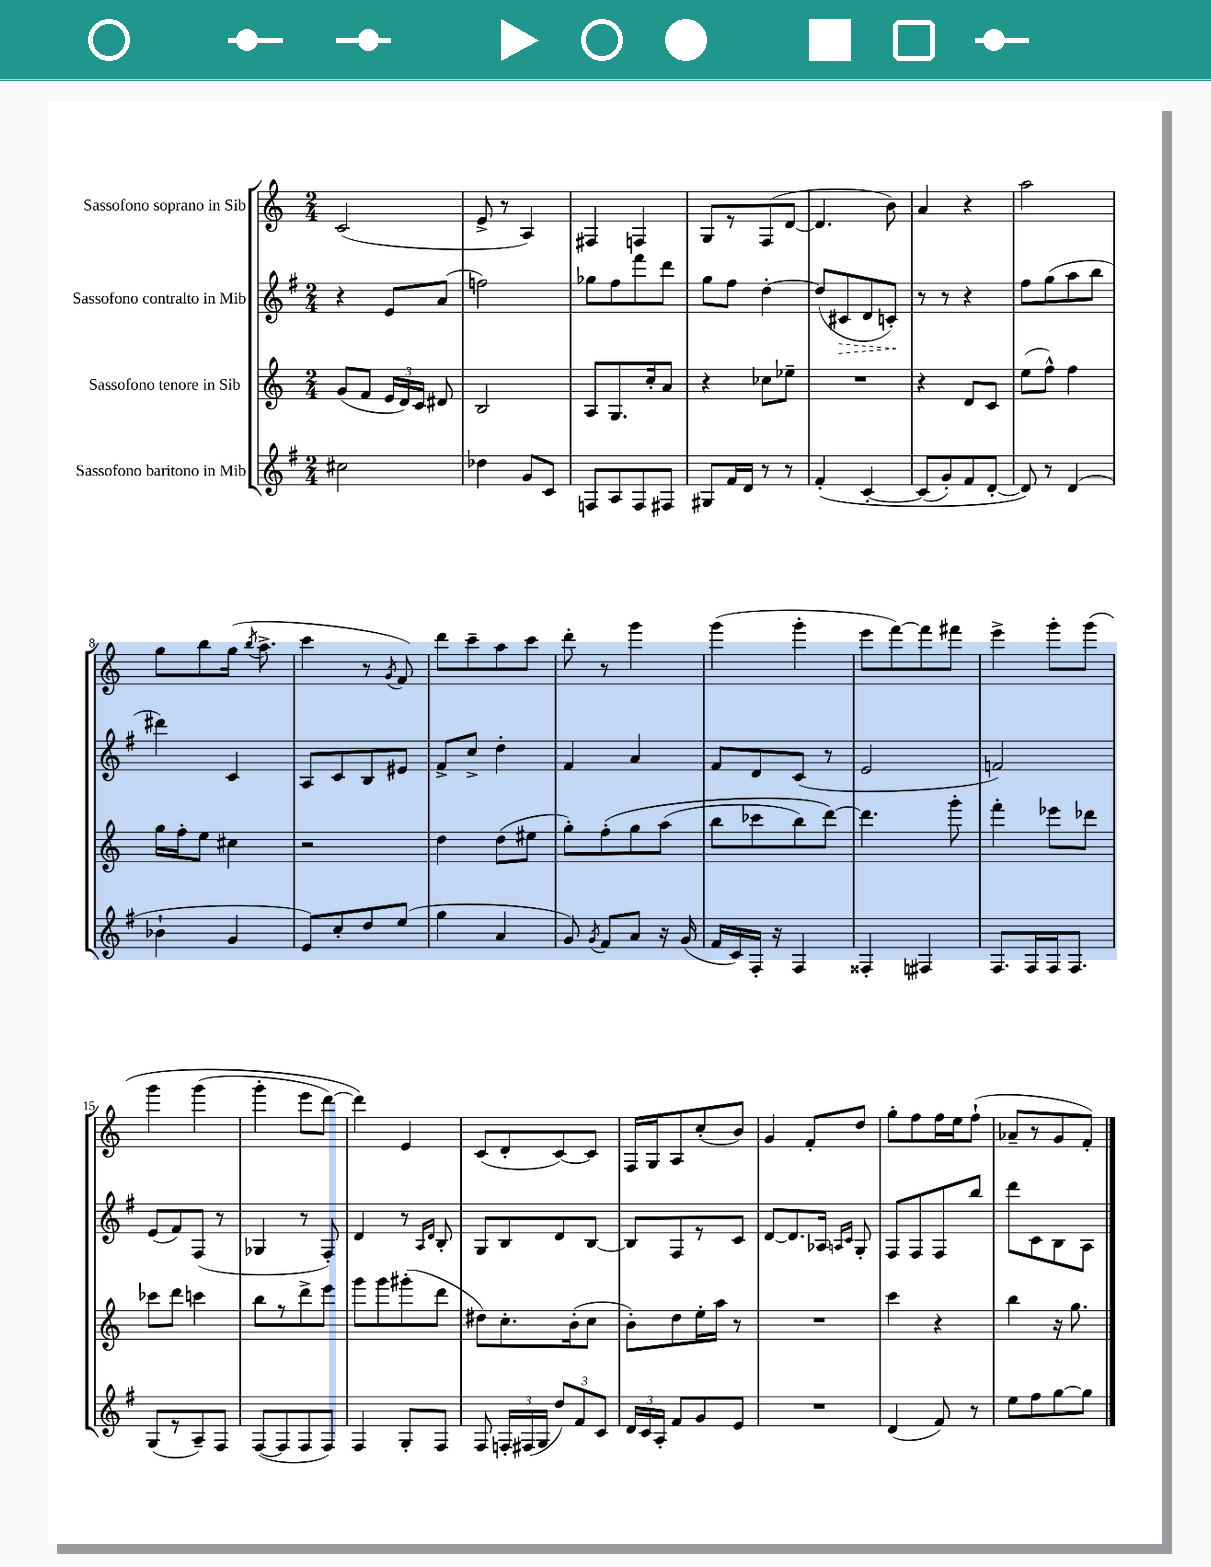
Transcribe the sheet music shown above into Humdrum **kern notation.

**kern	**kern	**kern	**kern
*staff4	*staff3	*staff2	*staff1
*clefG2	*clefG2	*clefG2	*clefG2
*k[f#]	*k[]	*k[f#]	*k[]
*M2/4	*M2/4	*M2/4	*M2/4
2cc#	(8g	4r	(2c
.	8f	.	.
.	24e	8e	.
.	24d)	.	.
.	24c	.	.
.	8d#	(8a	.
=	=	=	=
4dd-	2B	2ff)	8e^
.	.	.	8r
8g	.	.	4A)
8c	.	.	.
=	=	=	=
8F	8A	8gg-	4F#
8A	8.G	8ff#	.
8F	.	8fff#	4F
.	16cc'	.	.
8F#	8a	8ddd	.
=	=	=	=
8G#	4r	8gg	8G
16f#	.	8ff#	8r
16d	.	.	.
8r	8cc-	[4dd'	(8F
8r	8ee-~	.	[8d
=	=	=	=
&(4f#'	2r	(8dd]	4.d]
.	.	8c#	.
[4c'	.	8d	.
.	.	8c')	8b)
=	=	=	=
(8c]	4r	8r	4a
8g')	.	8r	.
8f#	8d	4r	4r
[8d'	8c	.	.
=	=	=	=
8d]&)	(8ee	8ff#	2aa
8r	8ff^^)	(8gg	.
(4d	4ff	8aa	.
.	.	8bb	.
=	=	=	=
4b-`	16gg	4ddd#)	8gg
.	16ff'	.	.
.	8ee	.	8bb
4g	4cc#	4c	(16gg
.	.	.	8qbb
.	.	.	8.aa^
=	=	=	=
8e)	2r	8A	4ccc
8cc'	.	8c	.
8dd	.	8B	8r
.	.	.	8qg
(8ee	.	8e#	8f)
=	=	=	=
4gg	4dd	8f#^	8ddd
.	.	8cc^	8ccc~
4a	(8dd	4dd'	8aa
.	8ee#	.	8ccc
=	=	=	=
8g)	8gg')	4f#	8ddd'
8qg	.	.	.
8f#	&(8ff'	.	8r
8a	8gg	4a	4ggg
16r	(8aa	.	.
(16g	.	.	.
=	=	=	=
16f#	8bb	8f#	(4ggg
16c)	.	.	.
16F#'	8ccc-	8d	.
16r	.	.	.
4F#	8bb)	(8c	4ggg'
.	[8ddd&)	8r	.
=	=	=	=
4F##'	4.ddd]	2e	8eee
.	.	.	[8fff)
4F#	.	.	8fff]
.	8ggg'	.	8fff#
=	=	=	=
8.F#	4fff'	2f)	4eee^
16F#	.	.	.
16F#	8eee-	.	8ggg'
8.F#	.	.	.
.	8ddd-	.	&(8ggg
=	=	=	=
(8G	8ccc-	(8e	4ggg
8r	8ddd	8f#)	.
8A~)	4ccc	(8F#	(4ggg
8F#	.	8r	.
=	=	=	=
([8F#	8bb	4G-	4ggg'
8F#]	8r	.	.
8F#	8ddd^	8r	8eee
8F#)	8eee	8F#')	[8ddd)
=	=	=	=
4F#	8ggg	4d	4ddd]&)
.	8ggg	.	.
8G'	(8ggg#'	8r	4e
.	.	16qqA	.
.	.	16qqd	.
8F#	8ddd	8B'	.
=	=	=	=
8F#	8dd#)	8G	(8c
24F'	8.cc'	8B	8d'
(24F#	.	.	.
24G	.	.	.
12dd)	.	8d	[8c)
.	(16b'	.	.
12f#	.	.	.
.	8cc	[8B	8c]
12c	.	.	.
=	=	=	=
24d	8b')	8B]	16F
24c	.	.	.
.	.	.	16G
24A'	.	.	.
8f#	8dd	8F#	8A
8g	16ee'	8r	(8cc'
.	16aa	.	.
8e	8r	8c	8b)
=	=	=	=
2r	2r	[8d	4g
.	.	8.d]	.
.	.	.	8f'
.	.	16A-	.
.	.	16qqA	.
.	.	16qqc	.
.	.	8G'	8dd
=	=	=	=
(4d	4ccc	8F#	8gg'
.	.	8F#	8ff
8f#)	4r	8F#	16ff
.	.	.	16ee
8r	.	8bb	(8ff`
=	=	=	=
8ee	4bb	8ddd	8a-~
8ff#	.	8c	8r
[8gg	16r	8B	8g
.	8.gg	.	.
8gg]	.	8A	8f')
==	==	==	==
*-	*-	*-	*-
